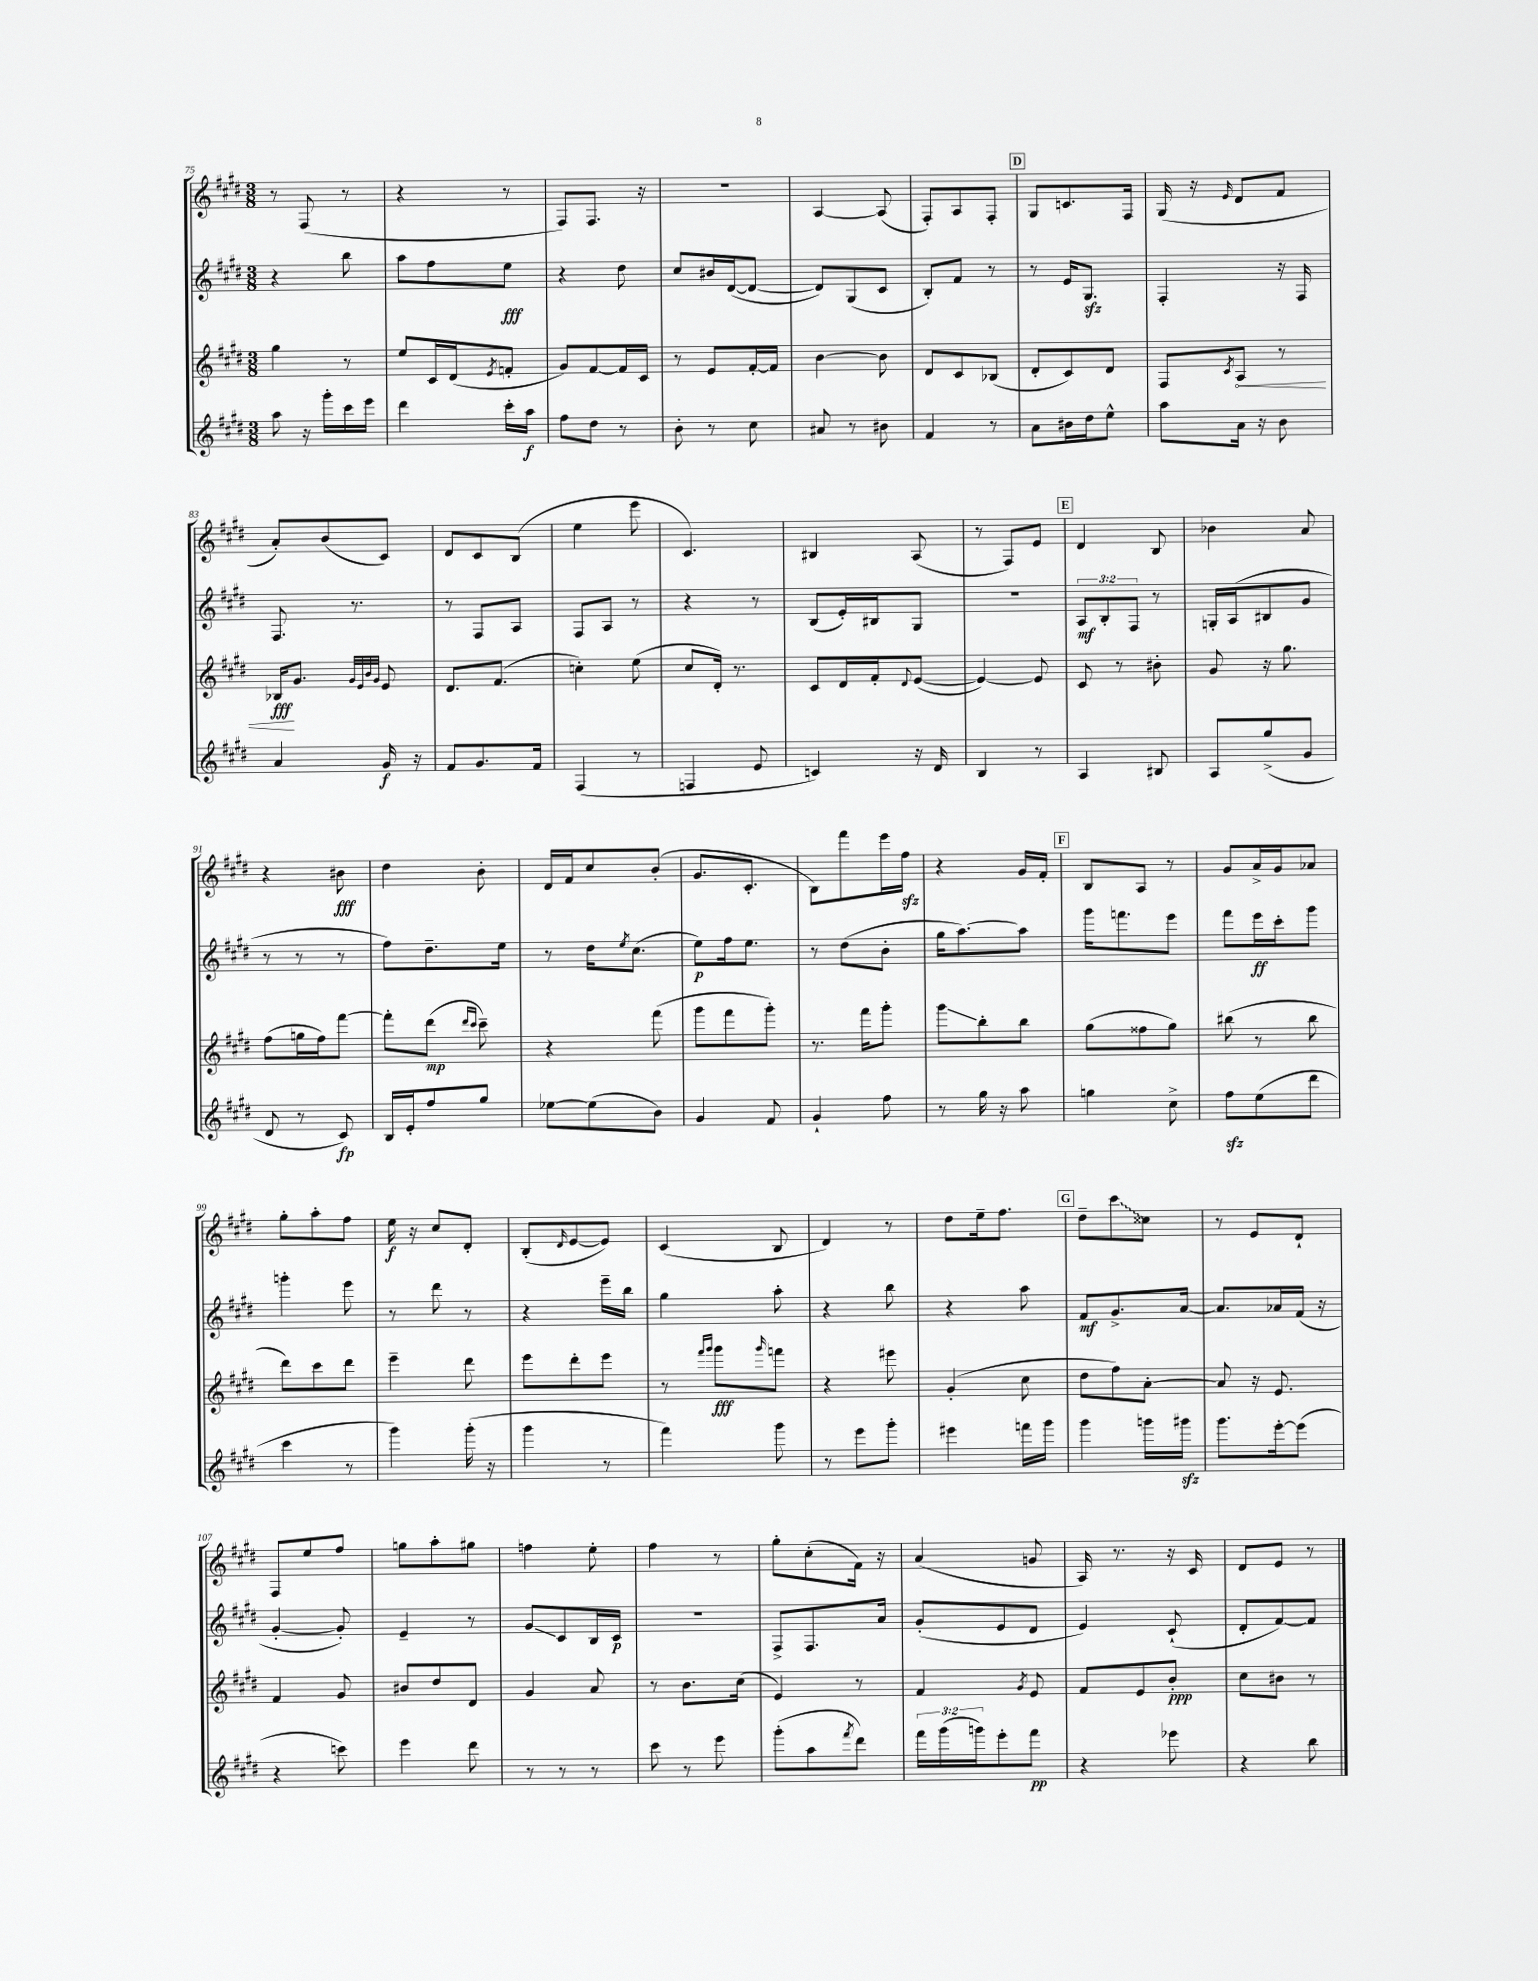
<<
\new StaffGroup <<
\new Staff = "s0" {
    \clef treble \key e \major \numericTimeSignature \time 3/8
    r8 fis8( r8 |
    r4 r8 |
    fis8) fis8. r16 |
    R4. |
    a4~ a8( |
    fis8-.) a8 fis8-. |
    \mark \markup { \box "D" } gis8 c'8. fis16 |
    gis16( r16 \grace { e'16 } dis'8 fis'8 |
    a'8-.) b'8( cis'8) |
    dis'8 cis'8 b8( |
    e''4 e'''8 |
    cis'4.) |
    bis4 a8( |
    r8 fis8) e'8 |
    \mark \markup { \box "E" } dis'4 b8 |
    bes'4 a'8 |
    r4 bis'8\fff |
    dis''4 b'8-. |
    dis'16 fis'16 cis''8 b'8-.( |
    gis'8. cis'8.-. |
    b8) fis'''8 e'''16 fis''16\sfz |
    r4 gis'16 fis'16-. |
    \mark \markup { \box "F" } b8 a8 r8 |
    gis'8 a'16-> gis'16 aes'8 |
    gis''8-. a''8-. fis''8 |
    e''16\f r16 cis''8 dis'8-. |
    b8-.( \grace { dis'16 } e'8~ e'8) |
    cis'4( b8 |
    dis'4) r8 |
    dis''8 e''16-- fis''8. |
    \mark \markup { \box "G" } dis''8-- \once \override Glissando.style = #'zigzag cis'''8\glissando cisis''8 |
    r8 e'8 dis'8-! |
    fis8 e''8 fis''8 |
    g''8 a''8-. gis''8 |
    f''4 e''8-. |
    fis''4 r8 |
    gis''8-. cis''8-.( fis'16) r16 |
    a'4( g'8 |
    a16) r8. r16 cis'16 |
    dis'8 e'8 r8 \bar "|." |
}
\new Staff = "s1" {
    \clef treble \key e \major \numericTimeSignature \time 3/8 \override Staff.TupletNumber.text = #tuplet-number::calc-fraction-text
    r4 b''8 |
    a''8 fis''8 e''8\fff |
    r4 dis''8 |
    cis''8 bis'16 dis'16~( dis'8~ |
    dis'8) gis8( cis'8 |
    b8-.) fis'8 r8 |
    \mark \markup { \box "D" } r8 e'16 gis8.\sfz |
    fis4-. r16 fis16 |
    fis8. r8. |
    r8 fis8 a8 |
    fis8 a8 r8 |
    r4 r8 |
    b8( e'16-.) bis16 gis8 |
    R4. |
    \mark \markup { \box "E" } \tuplet 3/2 { a8\mf b8-. fis8 } r8 |
    g16-. a16( bis8 gis'8 |
    r8 r8 r8 |
    fis''8) dis''8.-- e''16 |
    r8 dis''16 \acciaccatura { e''8 } cis''8.( |
    e''8\p) fis''16 e''8. |
    r8 dis''8( b'8-. |
    gis''16 a''8.~) a''8 |
    \mark \markup { \box "F" } gis'''16 f'''8. e'''8 |
    fis'''8 e'''16\ff cis'''16-. gis'''8 |
    g'''4-. e'''8 |
    r8 dis'''8 r8 |
    r4 e'''16-- b''16 |
    gis''4 a''8-. |
    r4 b''8 |
    r4 a''8 |
    \mark \markup { \box "G" } fis'8\mf gis'8.-> a'16~ |
    a'8. aes'16 fis'16( r16 |
    gis'4~-. gis'8-.) |
    e'4-- r8 |
    gis'8\glissando cis'8 b16 cis'16\p |
    R4. |
    fis8-> fis8. a'16 |
    gis'8-.( e'8 dis'8 |
    e'4) cis'8-!( |
    dis'8-. fis'8~) fis'8 \bar "|." |
}
\new Staff = "s2" {
    \clef treble \key e \major \numericTimeSignature \time 3/8
    gis''4 r8 |
    e''8 cis'16 dis'16( \acciaccatura { e'8 } f'8-. |
    gis'8) fis'8~ fis'16 cis'16 |
    r8 e'8 fis'16~-. fis'16 |
    b'4~ b'8 |
    dis'8 cis'8 bes8( |
    \mark \markup { \box "D" } dis'8-. cis'8) dis'8 |
    fis8 \acciaccatura { cis'8 } \once \override Hairpin.circled-tip = ##t a8\< r8 |
    bes16\fff\! gis'8. \grace { gis'32 e'32 b'32 gis'32 } e'8 |
    dis'8. fis'8.( |
    c''4-.) e''8( |
    cis''8 dis'16-.) r8. |
    cis'8 dis'16 fis'16-. \appoggiatura { dis'8 } e'8~( |
    e'4~) e'8 |
    \mark \markup { \box "E" } cis'8 r8 bis'8-. |
    gis'8 r16 gis''8. |
    fis''8( g''16 fis''16) fis'''8~ |
    fis'''8-. dis'''8\mp( \grace { dis'''16 cis'''16 } cis'''8--) |
    r4 fis'''8( |
    gis'''8 fis'''8 gis'''8-.) |
    r8. fis'''16 gis'''8-. |
    gis'''8\glissando b''8-. b''8 |
    \mark \markup { \box "F" } gis''8( fisis''8 gis''8) |
    bis''8( r8 bis''8 |
    dis'''8) cis'''8 dis'''8 |
    e'''4-- dis'''8 |
    e'''8 dis'''8-. e'''8 |
    r8 \grace { fis'''16 gis'''16 } gis'''8\fff \grace { gis'''16 } f'''8 |
    r4 eis'''8 |
    gis'4-.( cis''8 |
    \mark \markup { \box "G" } dis''8 fis''8) a'8~-. |
    a'8 r16 e'8. |
    fis'4 gis'8 |
    bis'8 dis''8 dis'8 |
    gis'4 a'8 |
    r8 b'8. cis''16( |
    e'4) r8 |
    fis'4 \acciaccatura { gis'8 } e'8 |
    fis'8 e'8 b'8-.\ppp |
    cis''8 bis'8 r8 \bar "|." |
}
\new Staff = "s3" {
    \clef treble \key e \major \numericTimeSignature \time 3/8 \override Staff.TupletNumber.text = #tuplet-number::calc-fraction-text
    a''8 r16 gis'''16-. cis'''16 e'''16 |
    dis'''4 cis'''16-. a''16\f |
    fis''8 dis''8 r8 |
    b'8-. r8 cis''8 |
    ais'8 r8 bis'8 |
    fis'4 r8 |
    \mark \markup { \box "D" } a'8 bis'16 dis''16 e''8-^ |
    a''8 a'16 r16 b'8 |
    a'4 gis'16\f r16 |
    fis'8 gis'8. fis'16 |
    fis4( r8 |
    f4 e'8 |
    c'4) r16 dis'16 |
    b4 r8 |
    \mark \markup { \box "E" } a4 bis8 |
    a8 gis''8->( gis'8 |
    dis'8 r8 cis'8\fp) |
    b16 e'16-. fis''8 gis''8 |
    ees''8~ ees''8( b'8) |
    gis'4 fis'8 |
    gis'4-! fis''8 |
    r8 gis''16 r16 a''8 |
    \mark \markup { \box "F" } g''4 cis''8-> |
    fis''8\sfz e''8( dis'''8 |
    cis'''4 r8 |
    gis'''4) gis'''16-.( r16 |
    gis'''4 r8 |
    fis'''4) gis'''8 |
    r8 e'''8 gis'''8-. |
    eis'''4 f'''16 gis'''16 |
    \mark \markup { \box "G" } gis'''4 g'''16 gis'''16\sfz |
    gis'''8. e'''16~-. e'''8( |
    r4 c'''8) |
    e'''4 dis'''8 |
    r8 r8 r8 |
    cis'''8 r8 e'''8 |
    gis'''8-.( a''8 \acciaccatura { fis'''8 } dis'''8) |
    \tuplet 3/2 { fis'''16 gis'''16( g'''16) } e'''8-. fis'''8\pp |
    r4 ees'''8 |
    r4 b''8 \bar "|." |
}
>>
>>
\layout { \context { \Score currentBarNumber = #75 } }
